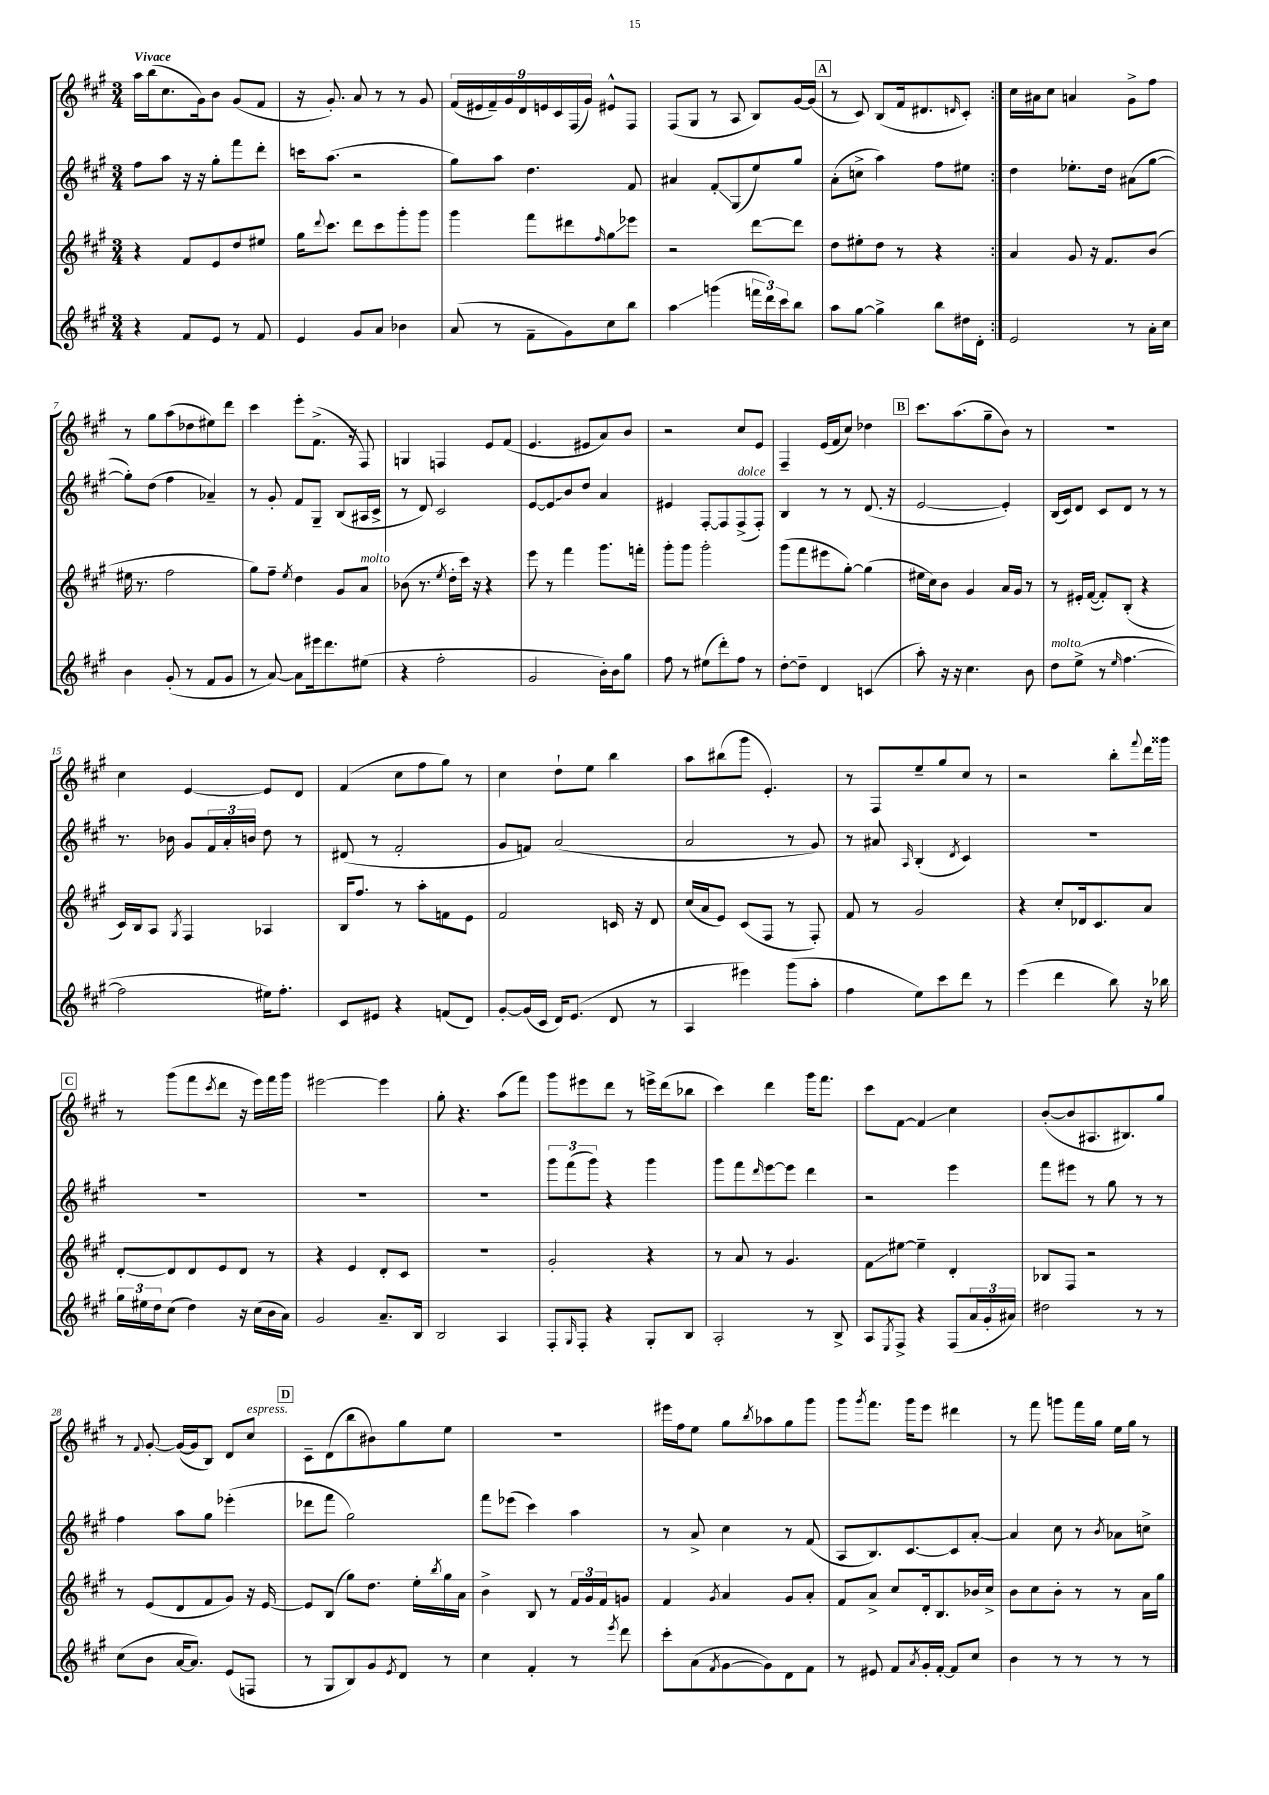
<<
\new StaffGroup <<
\new Staff = "s0" {
    \clef treble \key a \major \numericTimeSignature \time 3/4 \tempo "Vivace"
    \repeat volta 2 { a''16 b''16( cis''8. gis'16) b'8 gis'8( fis'8 |
    r16 gis'8.-.) a'8 r8 r8 gis'8 |
    \tuplet 9/8 { fis'16( eis'16 fis'16--) gis'16 d'16 e'16 cis'16 fis16( gis'16) } eis'8-^ fis8 |
    fis8( gis8 r8 a8 b8) gis'16~ gis'16( |
    \mark \markup { \box "A" } r8 cis'8) b8( fis'16 dis'8. \grace { d'16 } cis'8-.) | }
    cis''16 ais'16 cis''8 a'4 gis'8-> fis''8 |
    r8 gis''8 a''8( des''8 eis''8) d'''8 |
    cis'''4 e'''8-. fis'8.->( r16 fis8) |
    g4 f4 e'8 fis'8( |
    e'4. eis'8 a'8) b'8 |
    r2 cis''8 e'8 |
    fis4-- e'16( fis'16 cis''8) des''4 |
    \mark \markup { \box "B" } cis'''8. a''8.( gis''8-- b'8) r8 |
    R2. |
    cis''4 e'4~ e'8 d'8 |
    fis'4( cis''8 fis''8 gis''8) r8 |
    cis''4 d''8-! e''8 b''4 |
    a''8 bis''8( gis'''8 e'4.-.) |
    r8 fis8 e''8-- gis''8 cis''8 r8 |
    r2 b''8-. \appoggiatura { fis'''8 } d'''16 gisis'''16 |
    \mark \markup { \box "C" } r8 gis'''8( fis'''8 \acciaccatura { cis'''8 } d'''8 r16 e'''16) fis'''16 gis'''16 |
    eis'''2~ eis'''4 |
    gis''8-. r4. a''8( fis'''8) |
    gis'''8 eis'''8 d'''8 r8 e'''16-> d'''16( bes''8 |
    cis'''4) d'''4 gis'''16 fis'''8. |
    cis'''8 fis'8~ fis'4\glissando cis''4 |
    b'8~-.( b'8 ais8. bis8.) gis''8 |
    r8 \appoggiatura { fis'8 } gis'8~-. gis'16~( gis'16 b8) d'8 cis''8^\markup { \italic "espress." } |
    \mark \markup { \box "D" } cis'8-- d'8( b''8 bis'8) gis''8 e''8 |
    R2. |
    eis'''16 fis''16 e''8 gis''8 \acciaccatura { b''8 } aes''8 gis''8 gis'''8 |
    gis'''8 \acciaccatura { gis'''8 } fis'''8. gis'''16 e'''8 dis'''4 |
    r8 fis'''8 g'''8 fis'''16 gis''16 e''16 gis''16 r8 \bar "|." |
}
\new Staff = "s1" {
    \clef treble \key a \major \numericTimeSignature \time 3/4
    \repeat volta 2 { fis''8 a''8 r16 r16 gis''8-. fis'''8 d'''8-. |
    c'''16 a''8.( r2 |
    gis''8) a''8 d''4. fis'8 |
    ais'4 fis'8-.\glissando gis8( e''8) gis''8 |
    \mark \markup { \box "A" } a'8-.( c''8-> a''4) fis''8 eis''8 | }
    d''4 ees''8.-. d''16 ais'8( gis''8~ |
    gis''8-.) d''8( fis''4 aes'4--) |
    r8 gis'8-. fis'8 gis8-- b8( ais16 cis'16-> |
    r8 d'8) cis'2 |
    e'8~ \once \override Glissando.style = #'zigzag e'8\glissando b'8 d''8 a'4 |
    eis'4 fis8~-. fis8 fis8->^\markup { \italic "dolce" }( fis8-.) |
    b4 r8 r8 d'8.( r16 |
    \mark \markup { \box "B" } e'2~ e'4-.) |
    b16( cis'16) d'8 cis'8 d'8 r8 r8 |
    r8. bes'16 gis'8 \tuplet 3/2 { fis'16 a'16-. b'16 } d''8 r8 |
    dis'8( r8 fis'2-. |
    gis'8 f'8) a'2( |
    a'2 r8 gis'8) |
    r8 ais'8 \grace { a16 } b4-.( \acciaccatura { d'8 } cis'4) |
    R2. |
    \mark \markup { \box "C" } R2. |
    R2. |
    R2. |
    \tuplet 3/2 { gis'''8 fis'''8( gis'''8) } r4 gis'''4 |
    gis'''8 fis'''8 \grace { d'''16 } e'''8~ e'''8 d'''4 |
    r2 e'''4 |
    fis'''8 eis'''8 r8 gis''8 r8 r8 |
    fis''4 a''8 gis''8 ees'''4-.( |
    \mark \markup { \box "D" } des'''8 fis'''8 gis''2) |
    fis'''8 ees'''8( cis'''4) a''4 |
    r8 a'8-> cis''4 r8 fis'8( |
    a8 b8.) cis'8.~ cis'8 a'8~-. |
    a'4 cis''8 r8 \acciaccatura { b'8 } aes'8 c''8-> \bar "|." |
}
\new Staff = "s2" {
    \clef treble \key a \major \numericTimeSignature \time 3/4
    \repeat volta 2 { r4 fis'8 e'8 d''8 eis''8 |
    gis''16 \appoggiatura { d'''8 } cis'''8. d'''8 cis'''8 gis'''8-. gis'''8 |
    gis'''4 fis'''8 dis'''8 \grace { fis''16 } gis''8\glissando ees'''8 |
    r2 d'''8~ d'''8 |
    \mark \markup { \box "A" } d''8 eis''8-. d''8 r8 r4 | }
    a'4 gis'8 r16 fis'8. b'8( |
    eis''16 r8. fis''2 |
    gis''8) fis''8-- \acciaccatura { e''8 } d''4 gis'8 a'8^\markup { \italic "molto" } |
    bes'8( r8. \acciaccatura { e''8 } d''16-. cis'''16) r16 r4 |
    e'''8 r8 fis'''4 gis'''8. f'''16-. |
    gis'''8-. gis'''8 gis'''2-. |
    gis'''8( fis'''8 eis'''8 gis''8~-.) gis''4( |
    \mark \markup { \box "B" } eis''16 cis''16) b'8 gis'4 a'16 gis'16 r8 |
    r8 eis'16-. fis'16~( fis'8-.) b8-.( r4 |
    cis'16) b16 a8 \acciaccatura { gis8 } fis4 aes4 |
    b16 fis''8. r8 a''8-. f'8 e'8 |
    fis'2 c'16 r16 d'8 |
    cis''16( a'16 e'8) cis'8( fis8 r8 fis8-.) |
    fis'8 r8 gis'2 |
    r4 cis''8-. des'16 cis'8. a'8 |
    \mark \markup { \box "C" } d'8~-. d'8 d'8 e'8 d'8 r8 |
    r4 e'4 d'8-. cis'8 |
    R2. |
    gis'2-. r4 |
    r8 a'8 r8 gis'4. |
    fis'8\glissando eis''8~ eis''4-- d'4-. |
    bes8 fis8 r2 |
    r8 e'8( d'8 fis'8 gis'8) r16 e'16~ |
    \mark \markup { \box "D" } e'8 b8( gis''8) d''8. e''16-. \acciaccatura { b''8 } gis''16 a'16 |
    b'4-> b8 r8 \tuplet 3/2 { fis'16 gis'16 fis'16 } g'8 |
    fis'4 \acciaccatura { gis'8 } a'4 gis'8 a'8-. |
    fis'8 a'8-> cis''8 d'16-. b8. bes'16 cis''16-> |
    b'8 cis''8 b'8-. r8 r8 a'16 gis''16 \bar "|." |
}
\new Staff = "s3" {
    \clef treble \key a \major \numericTimeSignature \time 3/4
    \repeat volta 2 { r4 fis'8 e'8 r8 fis'8 |
    e'4 gis'8 a'8 bes'4 |
    a'8( r8 fis'8-- gis'8) cis''8 b''8 |
    a''4\glissando g'''4( \tuplet 3/2 { f'''16 d'''16) cis'''16 } b''8 |
    \mark \markup { \box "A" } a''8 gis''8~ gis''4-> b''8 dis''16 d'16-. | }
    e'2 r8 a'16-. cis''16 |
    b'4 gis'8-.( r8 fis'8 gis'8 |
    r8 a'8~) a'8 eis'''16 d'''8. eis''8( |
    r4 fis''2-. |
    gis'2 b'16-.) b'16 gis''8 |
    fis''8 r8 eis''8( d'''8-.) fis''8 r8 |
    d''8~-. d''8-- d'4 c'4( |
    \mark \markup { \box "B" } a''8-.) r16 r16 cis''4. b'8 |
    d''8^\markup { \italic "molto" } e''8->( r8 \grace { e''16 } fis''4.~ |
    fis''2 eis''16) fis''8.-. |
    cis'8 eis'8 r4 f'8( d'8) |
    gis'8~-. gis'16( cis'16 d'16) e'8.( d'8 r8 |
    a4 eis'''4) gis'''8( a''8-. |
    fis''4 e''8) cis'''8 d'''8 r8 |
    e'''4( d'''4 b''8) r16 bes''16 |
    \mark \markup { \box "C" } \tuplet 3/2 { gis''16 eis''16 d''16 } cis''8( d''4) r16 cis''16( b'16 a'16) |
    gis'2 a'8.-- b16 |
    b2 a4 |
    fis8-. \grace { gis16 } fis8-. r4 gis8-. b8 |
    a2-. r8 b8-> |
    a8 \acciaccatura { e8 } fis8-> r4 fis8( \tuplet 3/2 { a'16 gis'16-. ais'16) } |
    dis''2 r8 r8 |
    cis''8( b'8 a'16~ a'8.) e'8( f8 |
    \mark \markup { \box "D" } r8 gis8 b8) gis'8 \acciaccatura { e'8 } d'8 r8 |
    cis''4 fis'4-. r8 \acciaccatura { e'''8 } d'''8 |
    cis'''8-. a'8( \acciaccatura { fis'8 } gis'8~ gis'8) d'8 fis'8 |
    r8 eis'8 fis'8 \acciaccatura { a'8 } gis'16-. fis'16~-. fis'8 cis''8 |
    b'4 r8 r8 r8 r8 \bar "|." |
}
>>
>>
